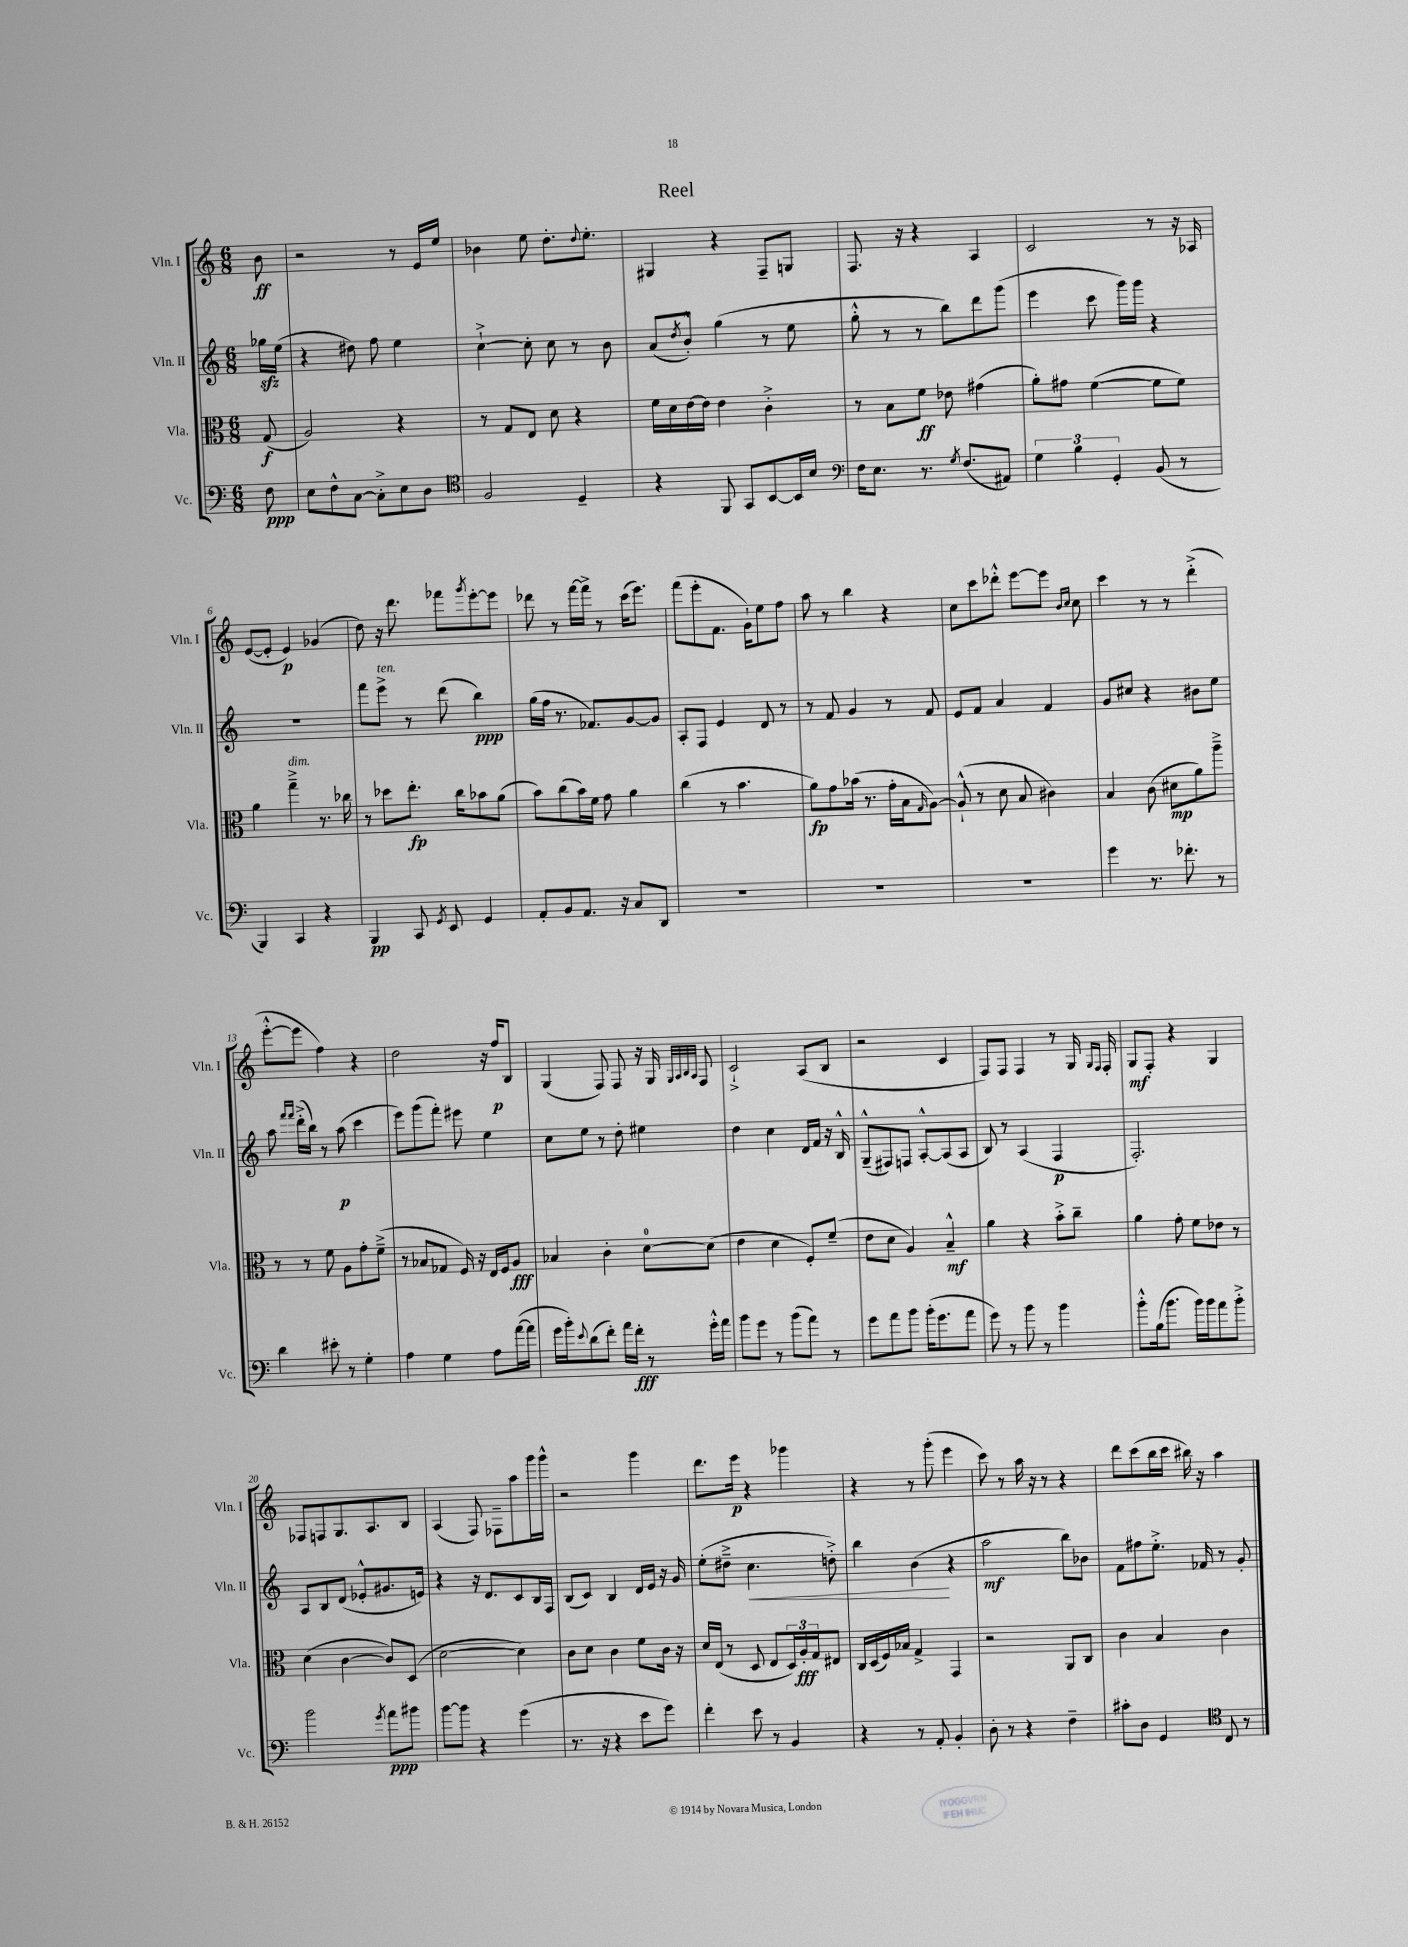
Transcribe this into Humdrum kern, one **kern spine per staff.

**kern	**kern	**kern	**kern
*staff4	*staff3	*staff2	*staff1
*clefF4	*clefC3	*clefG2	*clefG2
*k[]	*k[]	*k[]	*k[]
*M6/8	*M6/8	*M6/8	*M6/8
8F	(8G	16gg-	8b
.	.	(16ee	.
=	=	=	=
8E	2A)	4r	2r
8F^^	.	.	.
[8C	.	8dd#)	.
8C'^]	.	8ff	.
8E	4r	4ee	8r
8D	.	.	16e
.	.	.	16ee
=	=	=	=
*clefC4	*	*	*
2F	8r	[4cc`^	4b-
.	8G	.	.
.	8E	8cc']	8ee
.	8d	8cc	8.dd'
4D~	4r	8r	.
.	.	.	8qqdd
.	.	.	8.ee'
.	.	8b	.
=	=	=	=
4r	16f	(8a	4G#
.	16d	.	.
.	.	8qdd	.
.	[16e	8b'^^)	.
.	16e]	.	.
8FF	4e	(4gg	4r
8GG	.	.	.
[8BB	4c'^	8r	8F~
16BB]	.	8ee	8G
16B	.	.	.
=	=	=	=
*clefF4	*	*	*
16F	8r	8gg'^^	8.F
8.E	.	.	.
.	8B	8r	.
.	.	.	16r
8.r	8f	8r	4r
.	8e-	8bb)	.
8qG	.	.	.
(8.F	.	.	.
.	(4g#	8ddd	4A
8AA#)	.	(8ggg	.
=	=	=	=
6G	8a')	4eee	2c
.	8g#	.	.
6B	.	.	.
.	([4f	8ccc	.
6GG'	.	.	.
.	.	16ggg)	.
.	.	16ggg	.
(8BB	8f]	4r	8r
8r	8f)	.	16r
.	.	.	16A-
=	=	=	=
4BBB)	4a	2.r	([8e
.	.	.	8e']
4CC	4gg~^	.	4e)
4r	8.r	.	(4g-
.	16cc-	.	.
=	=	=	=
4BBB	8r	8fff	8dd)
.	8dd-	8eee^	16r
.	.	.	8.ddd
8CC	8.ee'	8r	.
8qGG	.	.	.
8EE	.	(8ddd	8fff-
.	16cc	.	.
.	.	.	8qggg
4GG	8b-	4bb)	[8eee'
.	(8a	.	8eee]
=	=	=	=
8AA'	8b)	(16gg	8ddd-
.	.	16ff	.
8BB	(8cc	8.r	8r
8.AA	16b)	.	[16fff
.	16f	8.f-)	16fff^]
.	8g	.	8r
16r	.	.	.
8C	4a	[8g	(16ccc
.	.	.	8.eee)
8DD	.	8g]	.
=	=	=	=
2.r	(4cc	8A'	(8fff
.	.	8F	8eee'
.	8r	4e	8.f
.	4.b	.	.
.	.	.	16g`)
.	.	8d	8ee
.	.	8r	8ff
=	=	=	=
2.r	8a)	8r	8aa
.	8g	8f	8r
.	(16b-	4g	4bb
.	8.r	.	.
.	16g'	8r	4r
.	16B	.	.
.	16qqG	.	.
.	[8A)	8f	.
=	=	=	=
2.r	(8A`^^]	8e	8cc
.	8r	8f	8ccc
.	8d	4a	8ddd-'^^
.	8B	.	[8eee
.	4c#)	4f	8eee]
.	.	.	16qqb
.	.	.	16qqcc
.	.	.	8cc
=	=	=	=
4g	4B	8g	4ccc
.	.	8cc#	.
8.r	(8c	4r	8r
.	8d#	.	8r
8.f-'	.	.	.
.	8a)	8b#	(4ddd'^
8r	8aa~^	8ee	.
=	=	=	=
4d	8r	8aa	[8eee'^^
.	.	16qqfff	.
.	.	16qqfff	.
.	8r	(16ddd'^	8eee]
.	.	16bb)	.
8e#'	8f	8r	4ff)
8r	8A	(8aa	.
4G'	8g'	4ccc	4r
.	(8f~^	.	.
=	=	=	=
4A	8r	8eee)	2dd
.	8B-	(8ggg	.
4G	8G-	8fff')	.
.	16F)	8eee#	.
.	16r	.	.
8A	16E	4ee	16r
.	16F	.	16ff
([16a	8A	.	8B
16a]	.	.	.
=	=	=	=
16g	4B-	8cc	(4G
16b')	.	.	.
8qqe	.	.	.
(8d	.	8ee	.
8f')	4c'	8r	8F)
16a	.	8dd'	8F
16f'	.	.	.
8r	[8d	4ee#	16r
.	.	.	16G
.	.	.	32qqG
.	.	.	32qqA
.	.	.	32qqB
.	.	.	32qqA
16g'^^	(8d]	.	8F
16a	.	.	.
=	=	=	=
8b	4e	4dd	2c`^
8g	.	.	.
8r	4d	4cc	.
(8b	.	.	.
8a)	8F')	16d	(8A
.	.	16f	.
8r	(8f~	16r	8B
.	.	16B^^	.
=	=	=	=
8g	8e	(8G~^^	2r
8a	8d	8F#)	.
8b	4A)	8F	.
(16b'	.	[8A'^^	.
8.g	.	.	.
.	4B~^^	(8A]	4c
8a	.	8A	.
=	=	=	=
8g)	4a	8B)	8F)
8r	.	8r	8F
8b	4r	(4A	4F
8r	.	.	.
4b	8b'^	4F	8r
.	8cc~	.	16G
.	.	.	16qqG
.	.	.	16qqF
.	.	.	16F'
=	=	=	=
8b'^^	4a	2.F')	8G
(16B	.	.	8F'
8.b	.	.	.
.	8g'	.	4r
16b)	8f	.	.
16b	.	.	.
8a	8e-	.	4G
8b'^	8r	.	.
=	=	=	=
2b	(4d	8A	8F-
.	.	8B	8F
.	[4c	(8d	8.G
.	.	8e-'^^	.
.	.	.	8.A
8qg	.	.	.
8a	8c])	8.g#	.
8b#	(8D	.	8B
.	.	16e)	.
=	=	=	=
[8b	[2d	4r	(4A
8b]	.	.	.
4r	.	16r	8F)
.	.	8.d	.
.	.	.	8F-~
(4g	4d])	8c	8aa
.	.	16B	16ggg
.	.	16F	16ggg^^
=	=	=	=
8.r	8c	(8B	2r
.	8d	8c)	.
16r	.	.	.
4r	4c	4B	.
8e	8f	16d	4ggg
.	.	16e	.
8g)	16c	16r	.
.	16r	16g	.
=	=	=	=
4f'	16d	(8ee'	8.ddd
.	(16E	.	.
.	8r	8dd#~^	.
.	.	.	16eee
8e	8D	4.cc	4r
8r	8E	.	.
4BB	24D)	.	4ggg-
.	24A'	.	.
.	24G	.	.
.	8E#	8dd'^)	.
=	=	=	=
4r	16C	4bb	4r
.	(16D	.	.
.	16F)	.	.
.	16B-	.	.
8r	4G^	(4b	8r
8AA'	.	.	(8ggg'
4BB'	4GG	4r	4eee
=	=	=	=
8D'	2r	2aa	8ccc)
8r	.	.	8r
4r	.	.	16aa
.	.	.	16r
.	.	.	8r
4F~	8AA	8bb)	4r
.	8C	8b-	.
=	=	=	=
8c#'	4c	8f	8ddd
8D	.	8ff#	(8ccc
4GG	4B	8.ee'^	16bb
.	.	.	16ccc
.	.	.	16bb#)
.	.	16f-	16r
*clefC4	*	*	*
8C	4c	8r	4aa
8r	.	8g'	.
==	==	==	==
*-	*-	*-	*-
